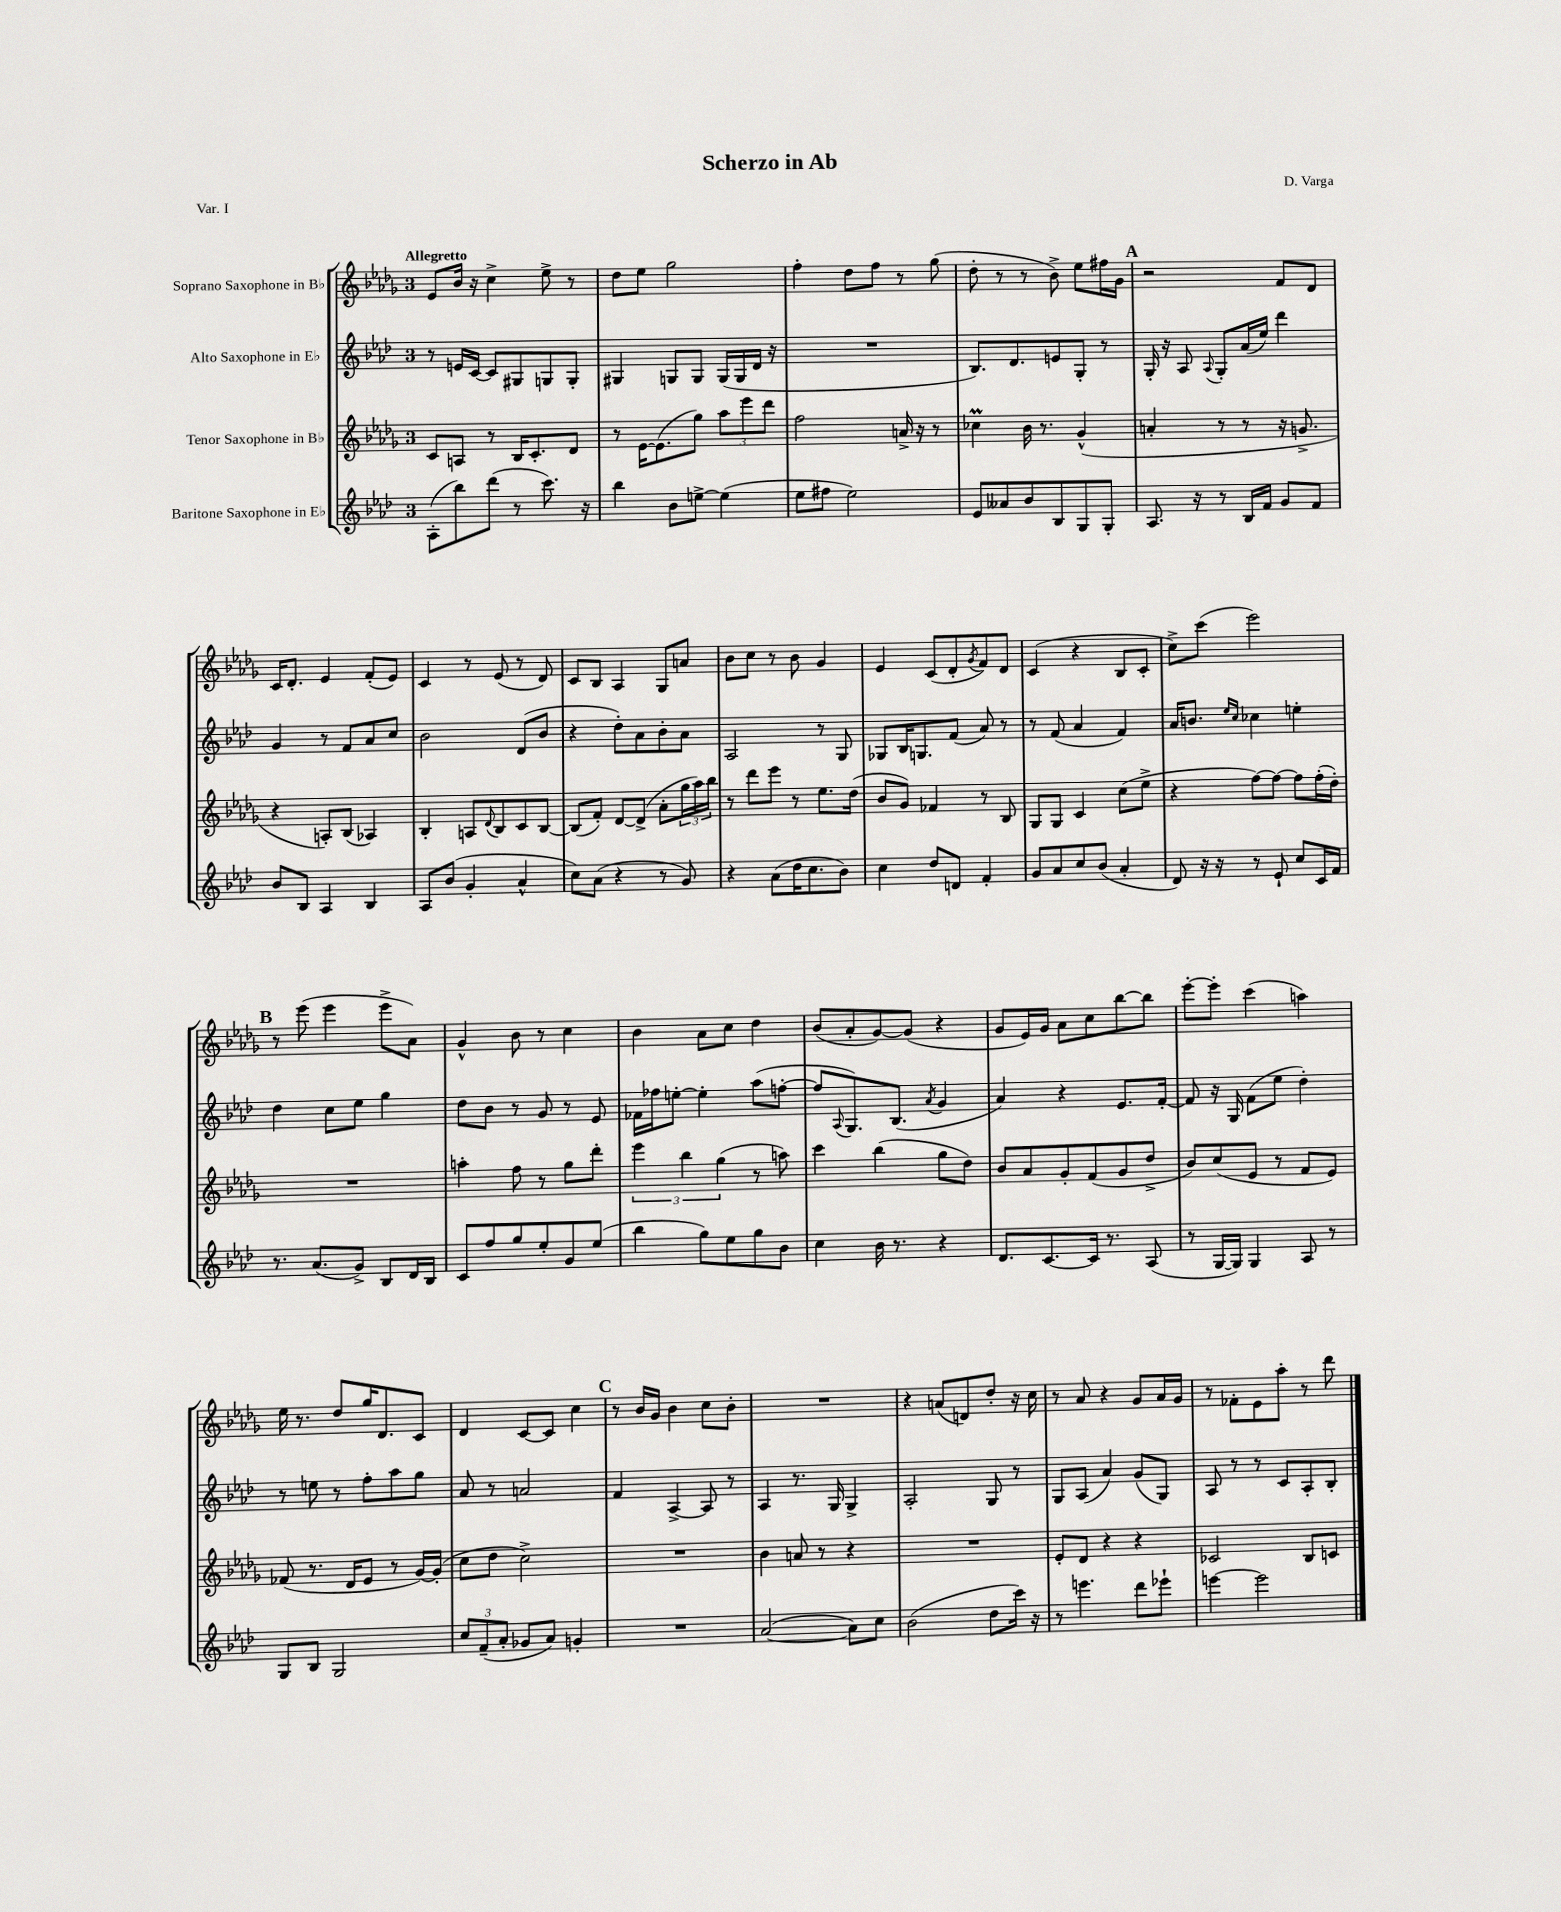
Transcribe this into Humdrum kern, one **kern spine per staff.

**kern	**kern	**kern	**kern
*staff4	*staff3	*staff2	*staff1
*clefG2	*clefG2	*clefG2	*clefG2
*k[b-e-a-d-]	*k[b-e-a-d-g-]	*k[b-e-a-d-]	*k[b-e-a-d-g-]
*M3/4	*M3/4	*M3/4	*M3/4
(8A-'\L	8c/L	8r	8e-/L
8bb-\)	8A/J	16e/LL	16b-/Jk
.	.	[16c/JJ	16r
(8ddd-\J	8r	8c/]L	4cc^\
8r	16B-/LK	8G#/	.
.	8.c'/	.	.
8.ccc\)	.	8G/	8ee-^\
.	8d-/J	8G'/J	8r
16r	.	.	.
=	=	=	=
4bb-\	8r	4G#/	8dd-\L
.	[16e-\LK	.	8ee-\J
.	(8.e-\]	.	.
8b-\L	.	8G/L	2gg-\
[8ee^\J	8gg-\J)	8G/J	.
(4ee\]	12aa-\L	(16G/LL	.
.	.	16G/	.
.	12eee-\	.	.
.	.	16d-/JJ	.
.	12ddd-\J	.	.
.	.	16r	.
=	=	=	=
8ee-\L	2ff\	2.r	4ff'\
8ff#\J	.	.	.
2ee-\)	.	.	8dd-\L
.	.	.	8ff\J
.	16a^/	.	8r
.	16r	.	.
.	8r	.	(8gg-\
=	=	=	=
8e-/L	4cc-\	8.B-/L)	8dd-'\
8a--/	.	.	8r
.	.	8.d-/	.
8b-/	16b-\	.	8r
.	8.r	.	.
8B-/	.	8e/	8b-^\)
8G/	(4g-^^/	8G'/J	8ee-\L
8G'/J	.	8r	16ff#\L
.	.	.	16g-\JJ
=	=	=	=
8.A-/	4a'/	16G'/	2r
.	.	16r	.
.	.	8A-/	.
16r	.	.	.
.	.	8qqA-/	.
8r	8r	8G'/L	.
16B-/LL	8r	(16a-/L	.
16f/JJ	.	16ee-/JJ)	.
8g/L	16r	4ddd-\	8f/L
.	8.g^/	.	.
8f/J	.	.	8d-/J
=	=	=	=
8b-/L	4r	4g/	16c/LK
.	.	.	8.d-'/J
8B-/J	.	.	.
4A-/	8A'/L)	8r	4e-/
.	(8B-/J	8f/L	.
4B-/	4A-/)	8a-/	(8f'/L
.	.	8cc/J	8e-/J)
=	=	=	=
8A-/L	4B-'/	2b-\	4c/
(8b-/J	.	.	.
4g'/	8A/L	.	8r
.	8qqd-/	.	.
.	8B-/	.	(8e-/
4a-^^/	8c/	(8d-/L	8r
.	[8B-/J	8b-/J	8d-/)
=	=	=	=
8cc\L)	(8B-/]L	4r	8c/L
(8a-\J	8f'/J)	.	8B-/J
4r	[8d-/L	8dd-'\L)	4A-/
.	(8d-^/]J	8a-\	.
8r	8a-'\L	8b-'\	8G-/L
8g/)	24gg-\L	8a-\J	8a/J
.	24aa-\)	.	.
.	24bb-\JJ	.	.
=	=	=	=
4r	8r	2A-/	8b-\L
.	8ddd-\L	.	8cc\J
(8a-\L	8eee-\J	.	8r
16dd-\K	8r	.	8b-\
8.cc\	.	.	.
.	8.ee-\L	8r	4g-/
8b-\J)	.	8G/	.
.	(16dd-\Jk	.	.
=	=	=	=
4cc\	8b-/L	8G-/L	4e-/
.	8g-/J)	16B-/K	.
.	.	8.G/	.
8dd-/L	4f-/	.	(8c/L
8d/J	.	(8f/J	8d-'/
.	.	.	8qg-/
4f'/	8r	8a-/)	8f/)
.	8B-/	8r	8d-/J
=	=	=	=
8g/L	8G-/L	8r	(4c/
8a-/	8G-/J	(8f/	.
8cc/	4c/	4a-/	4r
(8b-/J	.	.	.
4a-'/	(8cc\L	4f/)	8B-/L
.	8ee-^\J	.	8c'/J
=	=	=	=
8d-/)	4r	16a-/LK	8cc^\L)
.	.	8.b/J	.
16r	.	.	(8ccc\J
16r	.	.	.
.	.	16qqee-/LL	.
.	.	16qqcc/JJ	.
8r	[8ff\L)	4cc-\	2eee-\)
8e-`/	8ff\_J	.	.
8cc/L	8ff\]L	4ee'\	.
16c/L	(16ff'\L	.	.
16f/JJ	16dd-'\JJ)	.	.
=	=	=	=
8.r	2.r	4dd-\	8r
.	.	.	(8eee-\
(8.a-/L	.	.	.
.	.	8cc\L	4eee-\
8g^/J)	.	8ee-\J	.
8B-/L	.	4gg\	8eee-^\L
16d-/L	.	.	8a-\J)
16B-/JJ	.	.	.
=	=	=	=
8c/L	4aa'\	8dd-\L	4g-^^/
8ff/	.	8b-\J	.
8gg/	8ff\	8r	8b-\
8ee-'/	8r	8g/	8r
8g/	8gg-\L	8r	4cc\
(8ee-/J	8ddd-'\J	8e-/	.
=	=	=	=
4bb-\	6eee-\	16f-\LL	4b-\
.	.	16ff-\J	.
.	.	[8ee'\J	.
.	6bb-\	.	.
8gg\L)	.	4ee'\]	8a-\L
.	(6gg-\	.	.
8ee-\	.	.	8cc\J
8gg\	8r	(8aa-\L	4dd-\
8b-\J	8aa\)	[8ff'\J	.
=	=	=	=
4cc\	4ccc\	8ff/]L	(8b-/L
.	.	8qqA-/	.
.	.	8.G/)	8a-'/
16b-\	(4bb-\	.	[8g-/)
8.r	.	(8.B-/J	.
.	.	.	(8g-/]J
.	.	8qa-/	.
4r	8gg-\L	4g/	4r
.	8dd-\J)	.	.
=	=	=	=
8.d-/L	8b-/L	4a-/)	8g-/L
.	8a-/	.	16e-/L)
[8.c/	.	.	16g-/JJ
.	8g-'/	4r	8a-\L
16c/]Jk	(8f/	.	8cc\
8.r	.	.	.
.	8g-/	8.e-/L	[8bb-\
(8A-/	8dd-^/J	.	8bb-\]J
.	.	[16f'/Jk	.
=	=	=	=
8r	8b-/L)	8f/]	[8eee-'\L
[16G/LL	(8cc/	16r	8eee-'\]J
16G/]JJ)	.	16G/	.
4G/	8e-/J	(8f\L	(4ccc\
.	8r	8ee-\J	.
8A-/	8f/L	4dd-'\)	4aa\)
8r	8e-/J)	.	.
=	=	=	=
8G/L	(8f-/	8r	16ee-\
.	.	.	8.r
8B-/J	8.r	8ee\	.
2G/	.	8r	8dd-/L
.	16d-/LK	.	.
.	8e-/J	8ff'\L	16gg-/K
.	.	.	8.d-/
.	8r	8aa-\	.
.	[16g-/LL)	8gg\J	8c/J
.	(16g-'/]JJ	.	.
=	=	=	=
12cc/L	8cc\L	8a-/	4d-/
(12f~/	.	.	.
.	8dd-\J	8r	.
12a-'/J	.	.	.
8g-/L	2cc^\)	2a/	[8c/L
8a-/J)	.	.	8c/]J
4g'/	.	.	4cc\
=	=	=	=
2.r	2.r	4f/	8r
.	.	.	16b-/LL
.	.	.	16g-/JJ
.	.	[4A-^/	4b-\
.	.	8A-/]	8cc\L
.	.	8r	8b-'\J
=	=	=	=
([2a-/	4b-\	4A-/	2.r
.	8a/	8.r	.
.	8r	.	.
.	.	16G/	.
8a-\]L)	4r	4G^/	.
8cc\J	.	.	.
=	=	=	=
(2b-\	2.r	2A-'/	4r
.	.	.	(8a/L
.	.	.	8d/)
8dd-\L	.	8G/	8dd-'/J
16ccc\Jk)	.	8r	16r
16r	.	.	16cc\
=	=	=	=
8r	8e-'/L	8G/L	8r
4.eee\	8d-/J	(8A-/J	8a-/
.	4r	4a-/)	4r
8ddd-\L	4r	(8g/L	8g-/L
8eee-`\J	.	8G/J)	16a-/L
.	.	.	16g-/JJ
=	=	=	=
[4eee\	2c-/	8A-/	8r
.	.	8r	8f-'\L
2eee\]	.	8r	8e-\
.	.	8c/L	8aa-'\J
.	8B-/L	8A-'/	8r
.	8c/J	8B-'/J	8ddd-\
==	==	==	==
*-	*-	*-	*-
